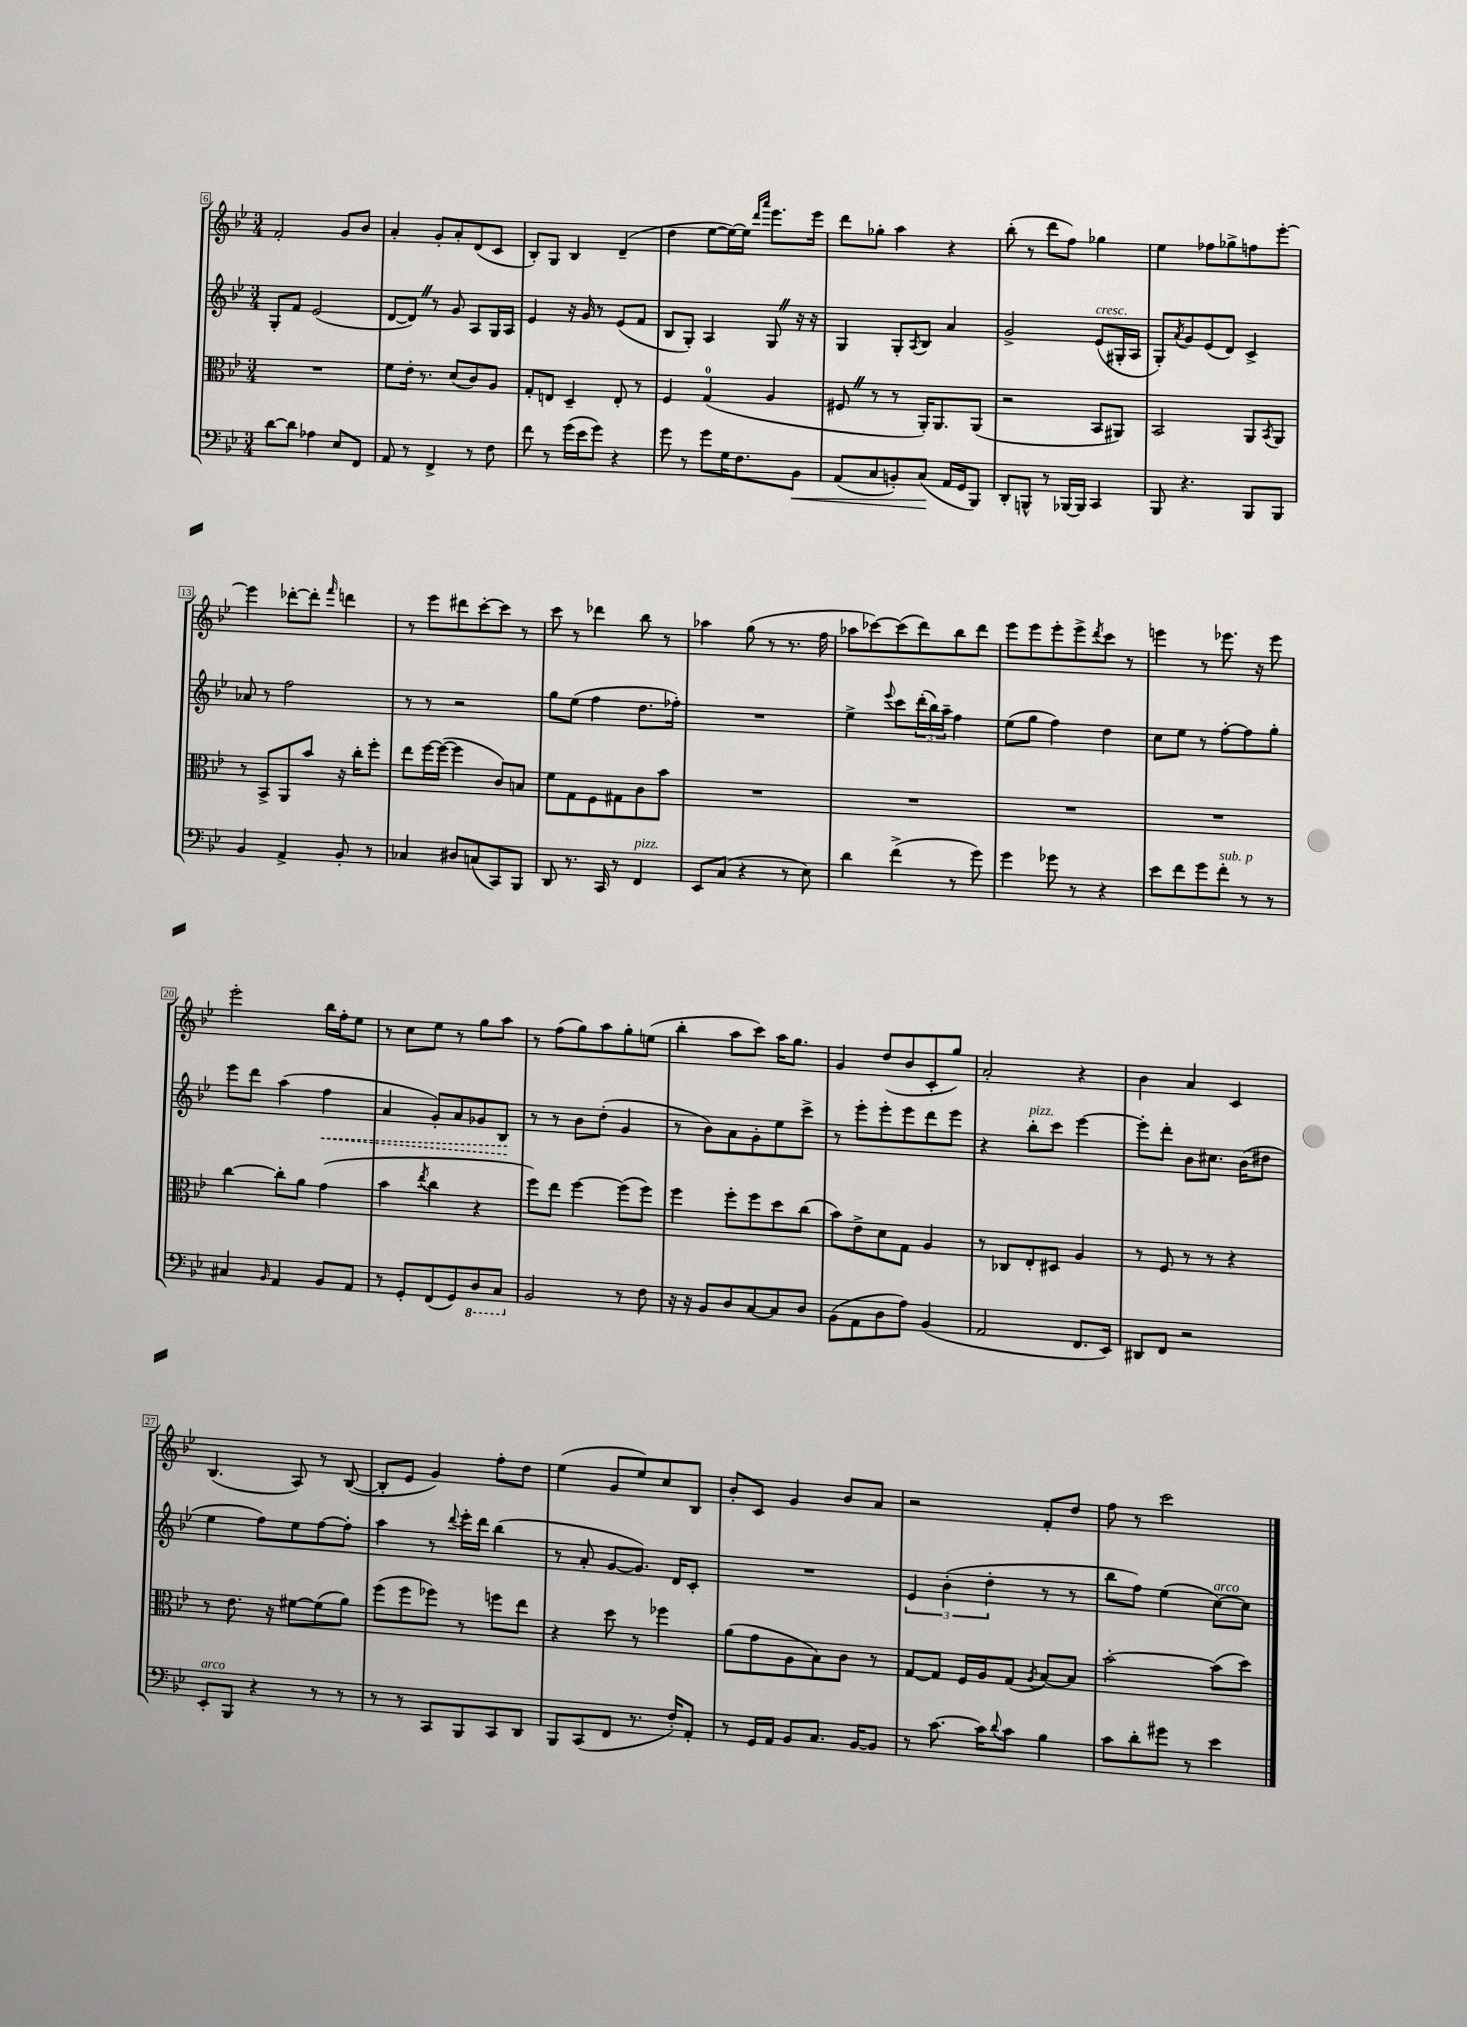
<<
\new StaffGroup <<
\new Staff = "s0" {
    \clef treble \key bes \major \numericTimeSignature \time 3/4
    f'2-. g'8 bes'8 |
    a'4-. g'8-. a'8-. d'8( c'8 |
    bes8-.) g8 bes4 d'4--( |
    d''4 ees''8~ ees''16~) ees''16 \grace { d'''16 a'''16 } ees'''8. ees'''16 |
    d'''8 ges''8-. a''4 r4 |
    bes''8-.( r8 d'''8 f''8) ges''4 |
    ees''4 fes''8 ges''8-> f''8 ees'''8~-. |
    ees'''4 des'''8~-. des'''8-. \grace { f'''16 } d'''4 |
    r8 ees'''8 dis'''8 c'''8~-. c'''8 r8 |
    c'''8 r8 des'''4 bes''8 r8 |
    aes''4 g''8( r8 r8. f''16 |
    aes''8 ces'''8~) ces'''8( d'''8) bes''8 d'''8 |
    ees'''8 ees'''8 ees'''8-. ees'''8-> \acciaccatura { d'''8 } c'''8 r8 |
    e'''4 r8 ees'''8. r16 ees'''8 |
    ees'''2-. bes''16 f''16-. ees''8 |
    r8 c''8 ees''8 r8 g''8 a''8 |
    r8 f''8( g''8) a''8 g''8-. e''8( |
    bes''4-. a''8 c'''8) a''16 g''8. |
    g'4 d''8( bes'8 c'8-. g''8) |
    a'2-. r4 |
    bes'4 a'4 c'4 |
    bes4.( a8) r8 bes8~( |
    bes8-. ees'8 g'4) f''8-. d''8 |
    ees''4( g'8 ees''8) c''8 bes8 |
    bes'8-. c'8 g'4 bes'8 a'8 |
    r2 f'8-. d''8 |
    f''8 r8 c'''2 \bar "|." |
}
\new Staff = "s1" {
    \clef treble \key bes \major \numericTimeSignature \time 3/4
    g8-. f'8 ees'2( |
    d'8~ d'8) \once \override BreathingSign.text = \markup { \musicglyph "scripts.caesura.straight" } \breathe r8 g'8 a8 g16 a16 |
    ees'4 r16 g'16 r8 ees'8( f'8 |
    bes8 g8-.) a4 g8 \once \override BreathingSign.text = \markup { \musicglyph "scripts.caesura.straight" } \breathe r16 r16 |
    g4 g8-. \acciaccatura { a8 } bes8 a'4 |
    g'2-> ees'8^\markup { \italic "cresc." }( gis16-. a16 |
    g8-.) \acciaccatura { a'8 } g'8 ees'8( d'8) c'4-> |
    aes'8 r8 f''2 |
    r8 r8 r2 |
    g''8 ees''8( f''4 d''8. fes''16-.) |
    R2. |
    ees''4-> \appoggiatura { ees'''8 } c'''8 \tuplet 3/2 { d'''16-.( bes''16) a''16-- } f''4 |
    ees''8( g''8 f''4) d''4 |
    c''8 ees''8 r8 f''8~-. f''8 g''8-. |
    ees'''8 d'''8 a''4( \once \override Hairpin.style = #'dashed-line f''4\< |
    a'4 g'8-.) a'8 ges'8 bes8\! |
    r8 r8 bes'8 d''8-.( g'4 |
    r8 bes'8) a'8 g'8-. ees''8 c'''8-> |
    r8 ees'''8-. ees'''8-. ees'''8 d'''8 ees'''8 |
    r4 bes''8-.^\markup { \italic "pizz." } c'''8 ees'''4~ |
    ees'''8-. d'''8-. bes'8 cis''8. bes'16( dis''8 |
    ees''4 f''8) ees''8 f''8~ f''8-. |
    a''4 r8 \appoggiatura { d'''8 } ees'''16-. d'''16 bes''4( |
    r8 a'8-. g'8~ g'8.) d'16 c'8-. |
    R2. |
    \tuplet 3/2 { ees'4 bes'4-.( d''4-. } r8 r8 |
    bes''8 f''8) ees''4( c''8~^\markup { \italic "arco" }) c''8 \bar "|." |
}
\new Staff = "s2" {
    \clef alto \key bes \major \numericTimeSignature \time 3/4
    R2. |
    f'8 ees'16-. r8. d'8( c'8) a8 |
    g8-. e8 d4-- e8-. r8 |
    f4 g4-0( a4 |
    fis8 \once \override BreathingSign.text = \markup { \musicglyph "scripts.caesura.straight" } \breathe r8 r8 a,16-.) a,8. a,8( |
    r2 bes,8 ais,8) |
    bes,2 a,8 \acciaccatura { bes,8 } a,8 |
    r8 bes,8-> a,8 bes'8 r16 c''16-. f''8-. |
    ees''8 f''16~ f''16~( f''4 c'8) b8 |
    f'8 g8 f8 gis8 c'8 bes'8 |
    R2. |
    R2. |
    R2. |
    R2. |
    c''4~ c''8-. a'8 g'4( |
    bes'4 \acciaccatura { ees''8 } c''4 r4 |
    f''8) ees''8 f''4~ f''8( f''8) |
    f''4 f''8-. f''8 d''8 c''8( |
    bes'8) ees'8-> d'8 g8 a4 |
    r8 ces8 ees8-. dis8 a4 |
    r8 f8 r8 r8 r4 |
    r8 ees'8. r16 fis'8~ fis'8( a'8) |
    f''8( f''8 fes''8) r8 f''8 ees''8 |
    r4 d''8 r8 fes''4 |
    a'8( g'8 a8 bes8) c'8 r8 |
    g8~ g8 f16 a16 g8( \acciaccatura { a8 } bes8~) bes8 |
    bes'2~-. bes'8( d''8) \bar "|." |
}
\new Staff = "s3" {
    \clef bass \key bes \major \numericTimeSignature \time 3/4
    d'8~ d'8 aes4 ees8 f,8 |
    a,8 r8 f,4-> r8 f8 |
    f'8 r8 g'16( ees'16 g'8) r4 |
    g'8 r8 g'8 g16 f8. bes,8\< |
    a,8( c8 b,8-.) c8\!( a,16 g,16 bes,,8) |
    d,8-. b,,8-^ r8 bes,,16~ bes,,16 c,4 |
    bes,,8 r4. bes,,8 bes,,8 |
    bes,4 a,4-> bes,8-. r8 |
    ces4 dis8 c8( c,8) bes,,8 |
    d,8 r8. c,16 r8 f,4^\markup { \italic "pizz." } |
    ees,8 c8( r4 r8 ees8) |
    d'4 f'4->( r8 g'8) |
    g'4 ges'8 r8 r4 |
    ees'8 f'8 g'8 f'8-.^\markup { \italic "sub. p" } r8 r8 |
    cis4 \grace { bes,16 } a,4 bes,8 a,8 |
    r8 g,8-. f,8( g,8) \ottava #-1 d,8 c,8 \ottava #0 |
    bes,2 r8 f8 |
    r16 r16 bes,8 d8 c8~ c8 d8 |
    bes,8( a,8 d8 a8) bes,4( |
    a,2 f,8. ees,16) |
    dis,8 f,8 r2 |
    ees,8-.^\markup { \italic "arco" } bes,,8 r4 r8 r8 |
    r8 r8 c,8 bes,,8 c,8 d,8 |
    bes,,8 c,8( f,8 r8. f16-.) a,8-. |
    r8 g,16 a,16 bes,8 c8. bes,16~ bes,8 |
    r8 c'8.~ c'16 \appoggiatura { d'8 } c'8 bes4 |
    c'8 d'8-. gis'8 r8 ees'4 \bar "|." |
}
>>
>>
\layout { \context { \Score currentBarNumber = #6 \override BarNumber.stencil = #(make-stencil-boxer 0.1 0.3 ly:text-interface::print) } }
